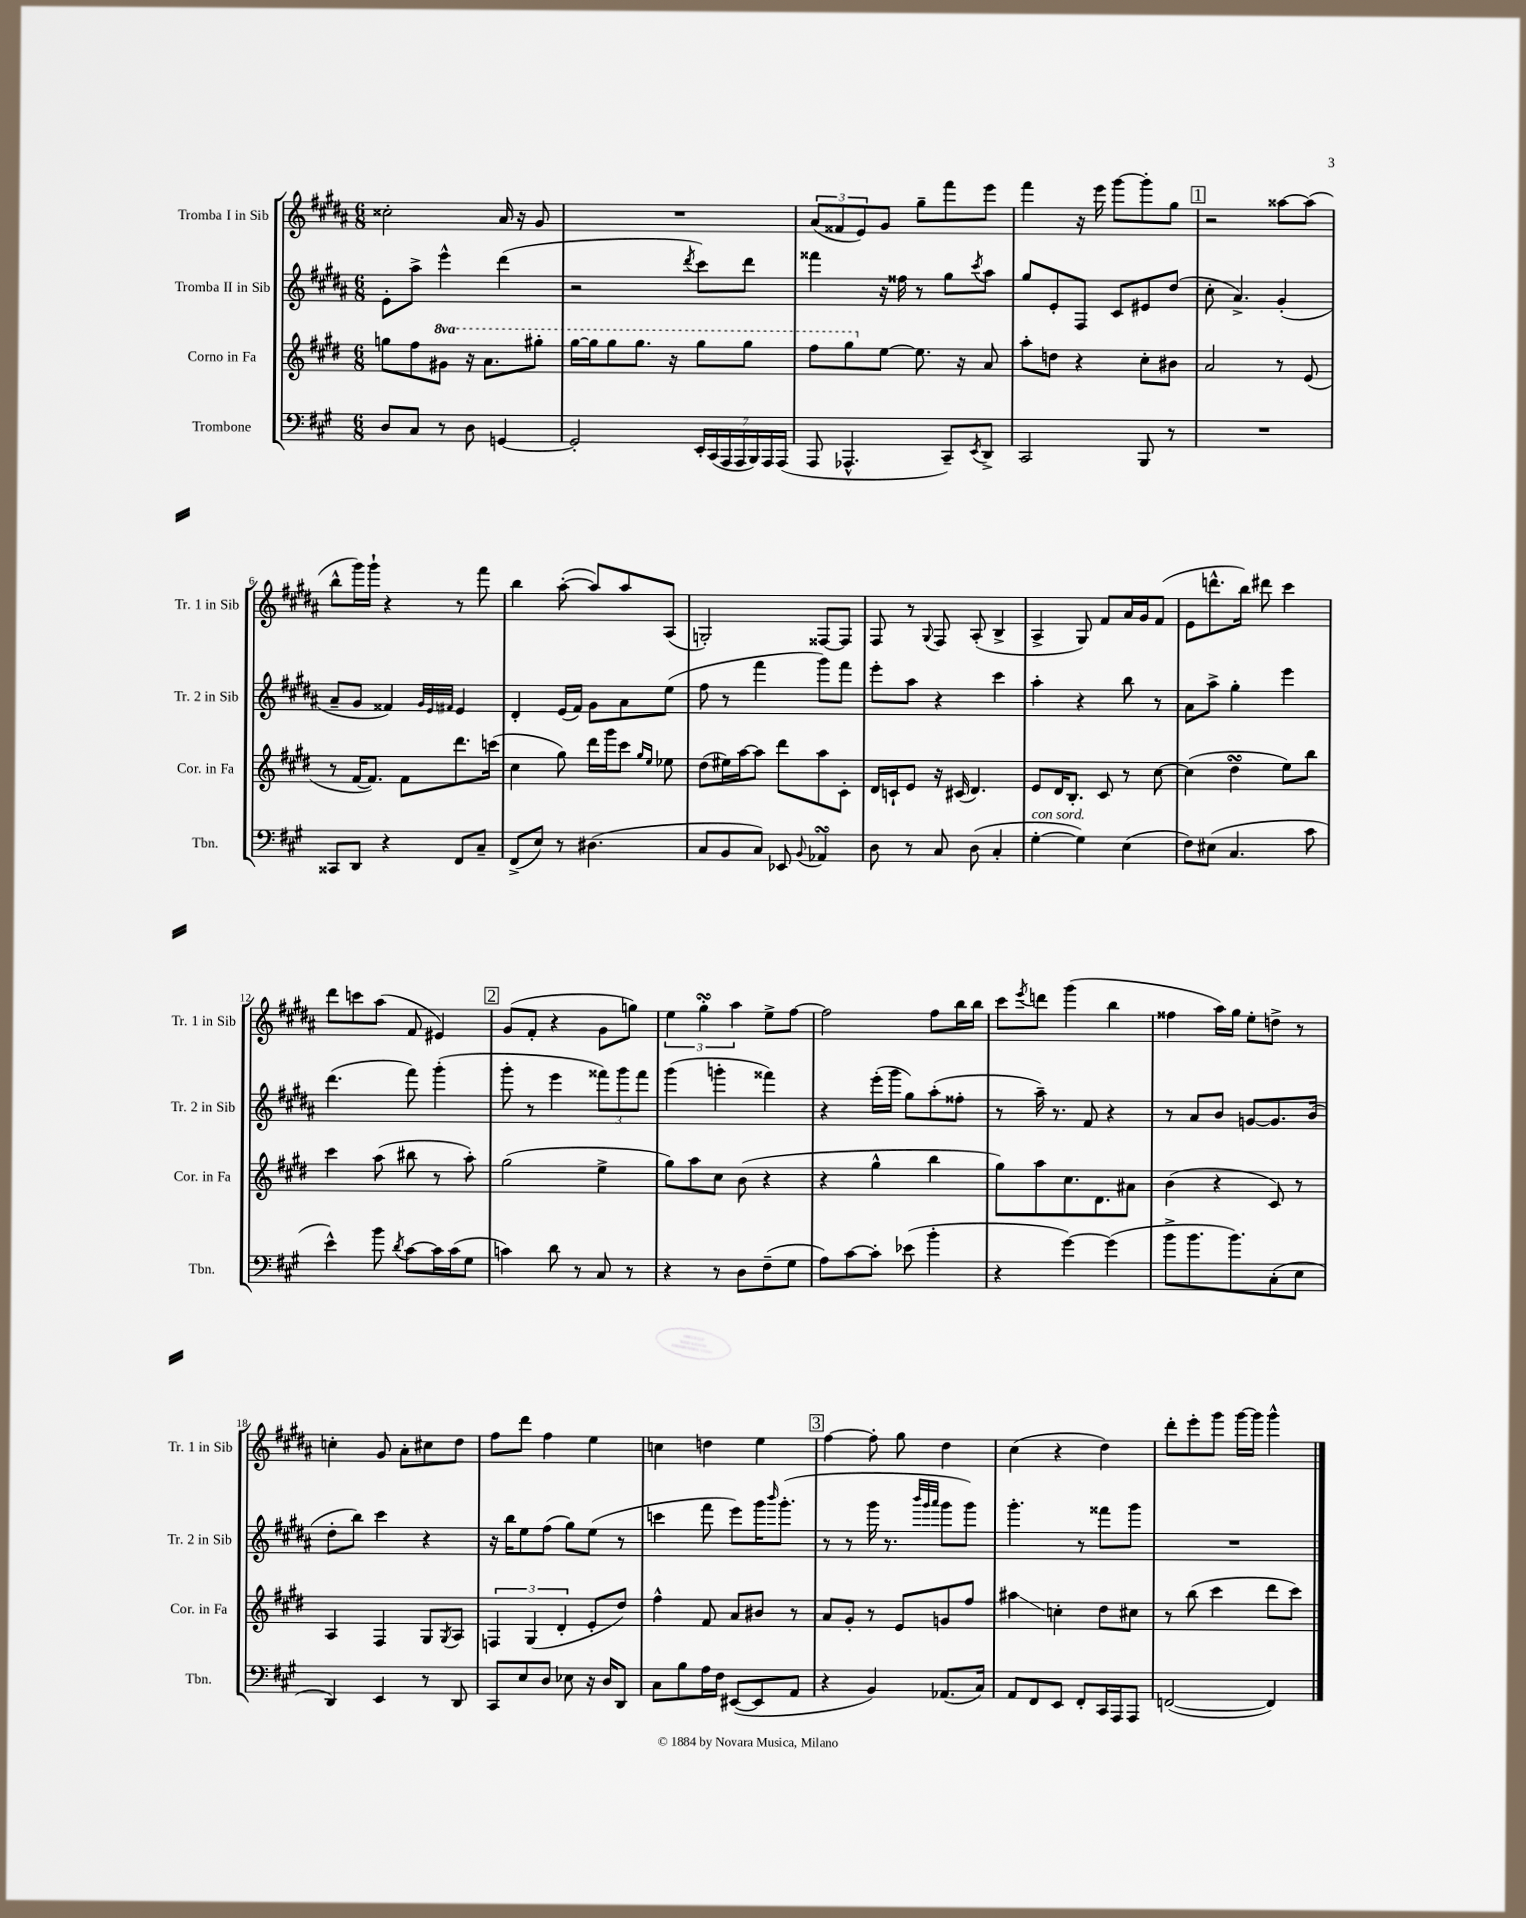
<<
\new StaffGroup <<
\new Staff = "s0" \with { instrumentName = "Tromba I in Sib" shortInstrumentName = "Tr. 1 in Sib" } {
    \clef treble \key b \major \numericTimeSignature \time 6/8
    cisis''2-. ais'16 r16 gis'8 |
    R2. |
    \tuplet 3/2 { ais'8( fisis'8 e'8) } gis'8 gis''8-- fis'''8 e'''8 |
    fis'''4 r16 e'''16 gis'''8~ gis'''8-. gis''8 |
    \mark \markup { \box "1" } r2 aisis''8~ aisis''8( |
    b''8-^ gis'''16) gis'''16-! r4 r8 fis'''8 |
    b''4 ais''8~-.( ais''8) ais''8 ais8( |
    g2-.) fisis8~ fisis8 |
    fis8 r8 \appoggiatura { gis8 } fis8 ais8-.( b4-> |
    ais4-> gis8) fis'8 ais'16 gis'16 fis'8( |
    e'8 d'''8.-^ b''16) dis'''8 cis'''4 |
    dis'''8 c'''8 ais''8( fis'8 eis'4) |
    \mark \markup { \box "2" } gis'8( fis'8-. r4 gis'8 g''8) |
    \tuplet 3/2 { e''4 gis''4-.\turn ais''4 } e''8-> fis''8~ |
    fis''2 fis''8 b''16 b''16 |
    cis'''8 \acciaccatura { e'''8 } d'''8 gis'''4( b''4 |
    fisis''4 ais''16) gis''16 e''8-. d''8-> r8 |
    c''4-. gis'8 ais'8-. cis''8 dis''8 |
    fis''8 dis'''8 fis''4 e''4 |
    c''4 d''4 e''4 |
    \mark \markup { \box "3" } fis''4~ fis''8-. gis''8 dis''4 |
    cis''4( r4 dis''4) |
    dis'''8-. e'''8-. gis'''8 gis'''16~ gis'''16 gis'''4-^ \bar "|." |
}
\new Staff = "s1" \with { instrumentName = "Tromba II in Sib" shortInstrumentName = "Tr. 2 in Sib" } {
    \clef treble \key b \major \numericTimeSignature \time 6/8
    e'8-. ais''8-> e'''4-^ dis'''4( |
    r2 \acciaccatura { dis'''8 } cis'''8) dis'''8 |
    fisis'''4 r16 fisis''16 r8 gis''8 \acciaccatura { cis'''8 } ais''8 |
    gis''8 e'8-. fis8 cis'8 eis'8 dis''8( |
    \mark \markup { \box "1" } cis''8-. ais'4.->) gis'4-.( |
    ais'8-- gis'8 fisis'4) \grace { gis'32 e'32 fis'32 } e'4 |
    dis'4-. e'16( fis'16) gis'8 ais'8 e''8( |
    fis''8 r8 fis'''4 gis'''8) fis'''8 |
    e'''8-. ais''8 r4 cis'''4 |
    ais''4-. r4 b''8 r8 |
    ais'8 ais''8-> gis''4-. e'''4 |
    dis'''4.( fis'''8) gis'''4-.( |
    \mark \markup { \box "2" } gis'''8-. r8 e'''4 \tuplet 3/2 { fisis'''8) gis'''8 fisis'''8 } |
    gis'''4( g'''4-. fisis'''4) |
    r4 e'''16-.( gis'''16 gis''8) ais''8-.( fisis''8-. |
    r8 ais''16--) r8. fis'8 r4 |
    r8 ais'8 b'8 g'8~ g'8. b'16( |
    dis''8-. b''8) cis'''4 r4 |
    r16 b''16 e''8 fis''8( gis''8) e''8( r8 |
    c'''4 fis'''8 e'''8) gis'''16 \grace { b'''16 } gis'''8.-.( |
    \mark \markup { \box "3" } r8 r8 gis'''16 r8. \grace { b'''32 gis'''32 ais'''32 } gis'''8 gis'''8) |
    gis'''4.-. r8 fisis'''8 gis'''8 |
    R2. \bar "|." |
}
\new Staff = "s2" \with { instrumentName = "Corno in Fa" shortInstrumentName = "Cor. in Fa" } {
    \clef treble \key e \major \numericTimeSignature \time 6/8 \set Staff.ottavationMarkups = #ottavation-simple-ordinals
    g''8 fis''8 \ottava #1 gis''8 r16 a''8. gis'''!8-. |
    gis'''16~ gis'''16 gis'''8 gis'''8. r16 gis'''8 gis'''8 |
    fis'''8 gis'''8 \ottava #0 e''8~ e''8. r16 a'8 |
    a''8-. d''8 r4 cis''8-. bis'8 |
    \mark \markup { \box "1" } a'2 r8 e'8( |
    r8 fis'16~ fis'8.) fis'8 dis'''8. c'''16( |
    cis''4 gis''8) dis'''16 gis'''16 cis'''8 \grace { gis''16 e''16 } ees''8 |
    dis''8( eis''16) a''16~ a''8 dis'''8 a''8 cis'8-. |
    dis'16 c'16-! e'8 r16 cis'16( dis'4.) |
    e'8 dis'16 b8.-. cis'8 r8 cis''8~ |
    cis''4( dis''4\turn e''8) b''8 |
    cis'''4 a''8( bis''8 r8 a''8-.) |
    \mark \markup { \box "2" } gis''2( e''4-> |
    gis''8) a''8 cis''8 b'8( r4 |
    r4 gis''4-^ b''4 |
    gis''8) a''8 cis''8. dis'8. ais'8 |
    b'4( r4 cis'8) r8 |
    a4 fis4 gis8 \acciaccatura { gis8 } a8 |
    \tuplet 3/2 { f4 gis4( dis'4-. } e'8-. dis''8) |
    fis''4-^ fis'8 a'8 bis'8 r8 |
    \mark \markup { \box "3" } a'8 gis'8-. r8 e'8 g'8 fis''8 |
    ais''4\glissando c''4-. dis''8 cis''8 |
    r8 b''8( cis'''4 dis'''8 cis'''8) \bar "|." |
}
\new Staff = "s3" \with { instrumentName = "Trombone" shortInstrumentName = "Tbn." } {
    \clef bass \key a \major \numericTimeSignature \time 6/8
    d8 cis8 r8 d8 g,4~ |
    g,2-. \tuplet 7/4 { e,16-. cis,16( a,,16 a,,16 b,,16) a,,16 a,,16( } |
    a,,8 aes,,4.-^ cis,8--) \acciaccatura { e,8 } d,8-> |
    cis,2 b,,8 r8 |
    \mark \markup { \box "1" } R2. |
    cisis,8 d,8 r4 fis,8 cis8-- |
    fis,8->( e8) r8 dis4.( |
    cis8 b,8 cis8) ees,8 \appoggiatura { b,8 } aes,4\turn |
    d8 r8 cis8 d8( cis4-. |
    gis4~-.^\markup { \italic "con sord." } gis4) e4( |
    fis8) eis8( cis4. cis'8 |
    e'4-^) b'8 \acciaccatura { d'8 } cis'8~ cis'16 cis'16( gis8 |
    \mark \markup { \box "2" } c'4) d'8 r8 cis8 r8 |
    r4 r8 d8 fis8--( gis8 |
    a8) cis'8~ cis'8-. ees'8( b'4-. |
    r4 gis'4~) gis'4( |
    b'8-> b'8. b'8.) cis8-.( e8 |
    d,4) e,4 r8 d,8 |
    cis,8 e8 d8 ees8 r16 d16 d,8 |
    cis8 b8 a16 fis16 eis,8~( eis,8 a,8 |
    \mark \markup { \box "3" } r4 b,4) aes,8.( cis16) |
    a,8 fis,8 e,8 fis,8-. cis,16 a,,16 a,,8 |
    f,2~( f,4) \bar "|." |
}
>>
>>
